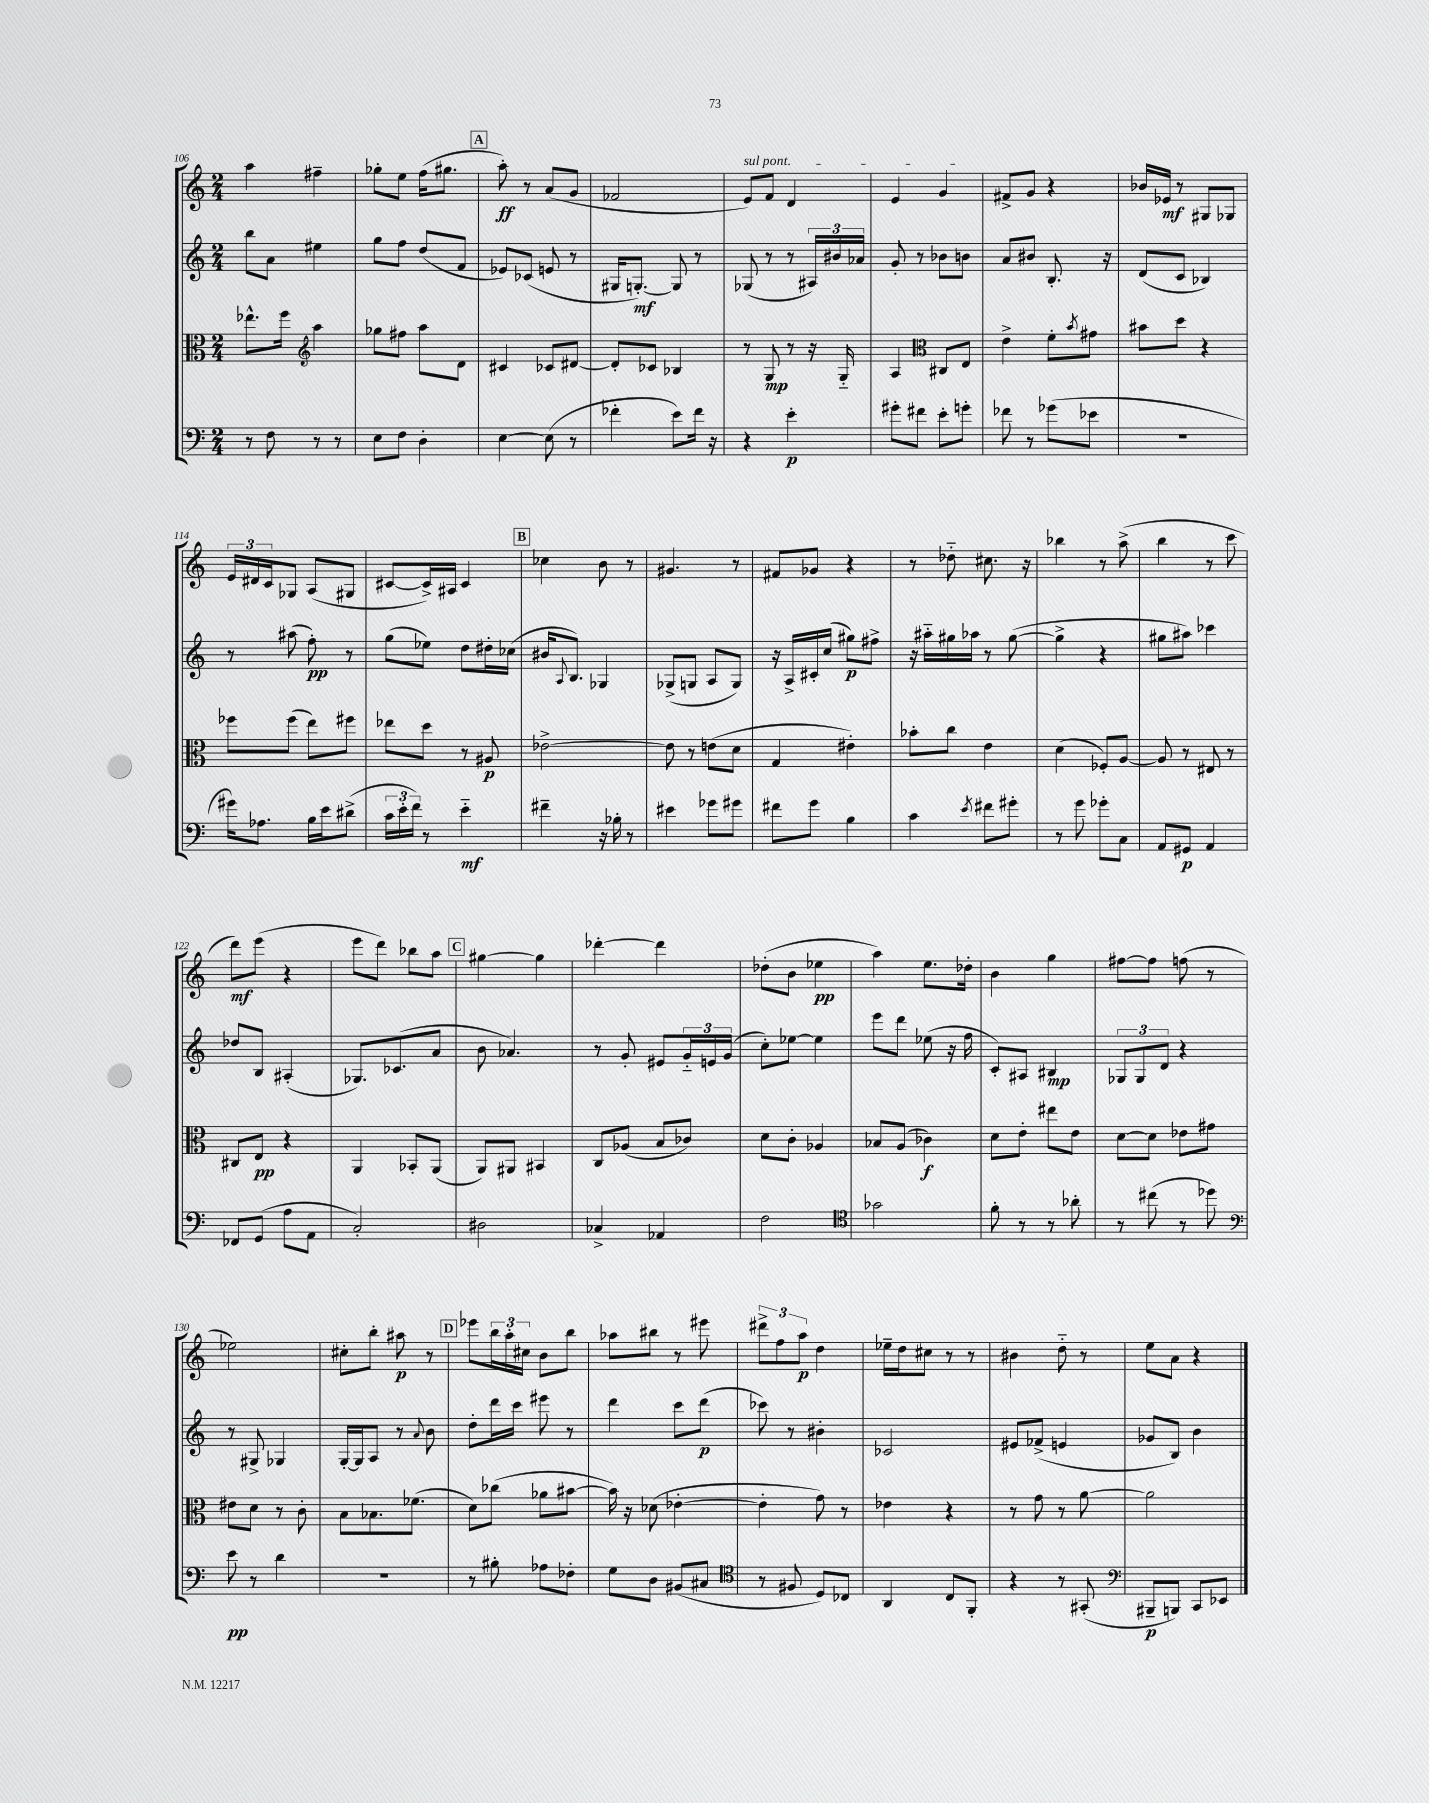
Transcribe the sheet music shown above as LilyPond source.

<<
\new StaffGroup <<
\new Staff = "s0" {
    \clef treble \key c \major \numericTimeSignature \time 2/4
    a''4 fis''4-- |
    ges''8-. e''8 f''16( gis''8. |
    \mark \markup { \box "A" } a''8-.\ff) r8 a'8( g'8 |
    fes'2 |
    \once \override TextSpanner.bound-details.left.text = \markup { \italic "sul pont." } e'8\startTextSpan) f'8 d'4 |
    e'4 g'4\stopTextSpan |
    fis'8-> g'8 r4 |
    bes'16 ees'16\mf r8 gis8 ges8 |
    \tuplet 3/2 { e'16 dis'16 c'16 } ges8 a8( gis8 |
    cis'8~ cis'16->) ais16 cis'4 |
    \mark \markup { \box "B" } ces''4 b'8 r8 |
    gis'4. r8 |
    fis'8 ges'8 r4 |
    r8 des''8-_ cis''8. r16 |
    bes''4 r8 a''8->( |
    b''4 r8 c'''8 |
    d'''8\mf) e'''8( r4 |
    e'''8 d'''8) bes''8 a''8 |
    \mark \markup { \box "C" } gis''4~ gis''4 |
    des'''4~-. des'''4 |
    des''8-.( b'8 ees''4\pp |
    a''4) e''8. des''16-. |
    b'4 g''4 |
    fis''8~ fis''8 f''8( r8 |
    ees''2) |
    cis''8-. b''8-. ais''8\p r8 |
    \mark \markup { \box "D" } ees'''8 \tuplet 3/2 { b''16 a''16-. cis''16 } b'8 b''8 |
    aes''8 bis''8 r8 eis'''8 |
    \tuplet 3/2 { dis'''8-> f''8 a''8\p } d''4 |
    ees''16-- d''16 cis''8 r8 r8 |
    bis'4 d''8-_ r8 |
    e''8 a'8 r4 \bar "|." |
}
\new Staff = "s1" {
    \clef treble \key c \major \numericTimeSignature \time 2/4
    b''8 a'8 eis''4 |
    g''8 f''8 d''8( f'8 |
    \mark \markup { \box "A" } ees'8) ces'8( e'8 r8 |
    gis16 g8.~-.\mf) g8 r8 |
    ges8( r8 r8 \tuplet 3/2 { ais16) bis'16 aes'16 } |
    g'8-. r8 bes'8 b'8 |
    a'8 bis'8 b8.-. r16 |
    d'8( c'8 bes4) |
    r8 ais''8( f''8-.\pp) r8 |
    g''8( ees''8) d''8 dis''16-. ces''16( |
    \mark \markup { \box "B" } bis'16 \appoggiatura { a8 } b8.) ges4 |
    ges8->( g8 a8 g8) |
    r16 a16-> cis'16-. c''16( gis''8\p) fis''8-> |
    r16 ais''16-_ gis''16 aes''16 r8 gis''8~( |
    gis''4-> r4 |
    gis''8 ais''8) ces'''4 |
    des''8 b8 ais4-.( |
    ges8.) ces'8.( a'8 |
    \mark \markup { \box "C" } b'8 aes'4.) |
    r8 g'8-. eis'8 \tuplet 3/2 { g'16-_ e'16 g'16( } |
    c''8-.) ees''8~ ees''4 |
    e'''8 d'''8 ees''8( r16 f''16 |
    c'8-.) ais8 bis4\mp |
    \tuplet 3/2 { ges8 ges8 d'8 } r4 |
    r8 gis8-> ges4 |
    g16~-. g16 a8 r8 \appoggiatura { a'8 } b'8 |
    \mark \markup { \box "D" } d''8-. d'''16 c'''16 eis'''8 r8 |
    d'''4 c'''8 d'''8\p( |
    ces'''8) r8 bis'4-. |
    ces'2 |
    eis'8 fes'8->( e'4 |
    ges'8 b8) b'4 \bar "|." |
}
\new Staff = "s2" {
    \clef alto \key c \major \numericTimeSignature \time 2/4
    ees''8.-^ f''16 \clef treble a''4 |
    ges''8 fis''8 a''8 d'8 |
    \mark \markup { \box "A" } cis'4 ces'8 dis'8~ |
    dis'8-. ces'8 bes4 |
    r8 g8\mp r8 r16 g16-_ |
    a4 \clef alto cis8 e8 |
    e'4-> f'8-. \acciaccatura { b'8 } gis'8 |
    bis'8 d''8 r4 |
    fes''8 fes''8( e''8) fis''8 |
    ees''8 d''8 r8 ais8\p |
    \mark \markup { \box "B" } ees'2~-> |
    ees'8 r8 e'8( d'8 |
    g4 eis'4-.) |
    bes'8-. c''8 e'4 |
    d'4( fes8-.) a8~ |
    a8 r8 eis8 r8 |
    cis8 e8\pp r4 |
    a,4 bes,8-. a,8( |
    \mark \markup { \box "C" } a,8) ais,8 bis,4 |
    c8 aes8( b8 ces'8) |
    d'8 c'8-. aes4 |
    bes8 a8( ces'4\f) |
    d'8 e'8-. eis''8 e'8 |
    d'8~ d'8 ees'8 gis'8 |
    eis'8 d'8 r8 c'8-. |
    b8 bes8. fes'8.( |
    \mark \markup { \box "D" } d'8) ces''8( aes'8 bis'8~ |
    bis'16) r16 des'8( ees'4~-. |
    ees'4-. g'8) r8 |
    ees'4 r4 |
    r8 g'8 r8 a'8~ |
    a'2 \bar "|." |
}
\new Staff = "s3" {
    \clef bass \key c \major \numericTimeSignature \time 2/4
    r8 f8 r8 r8 |
    e8 f8 d4-. |
    \mark \markup { \box "A" } e4~ e8( r8 |
    fes'4-. e'8) fes'16 r16 |
    r4 e'4-.\p |
    gis'8-. fis'8 e'8-. g'8-. |
    fes'8 r8 ges'8( ees'8 |
    R2 |
    gis'16) aes8. b16 e'16 dis'8->( |
    \tuplet 3/2 { c'16 e'16-. f'16) } r8 e'4-_\mf |
    \mark \markup { \box "B" } fis'4-- r16 bes16-. r8 |
    eis'4 ges'8 gis'8 |
    fis'8 g'8 b4 |
    c'4 \acciaccatura { e'8 } fis'8 gis'8-. |
    r8 g'8 ges'8-. c8 |
    a,8 gis,8\p a,4 |
    fes,8 g,8( a8 a,8 |
    c2-.) |
    \mark \markup { \box "C" } dis2 |
    ces4-> aes,4 |
    f2 |
    \clef tenor ges'2 |
    f'8-. r8 r8 aes'8-. |
    r8 cis''8( r8 des''8) |
    \clef bass e'8\pp r8 d'4 |
    R2 |
    \mark \markup { \box "D" } r8 bis8-. aes8 fes8-. |
    g8 d8 bis,8( cis8 |
    \clef tenor r8 fis8 d8) ces8 |
    a,4 c8 f,8-. |
    r4 r8 gis,8-.( |
    \clef bass bis,,8--\p b,,8) c,8 ees,8 \bar "|." |
}
>>
>>
\layout { \context { \Score currentBarNumber = #106 } }
